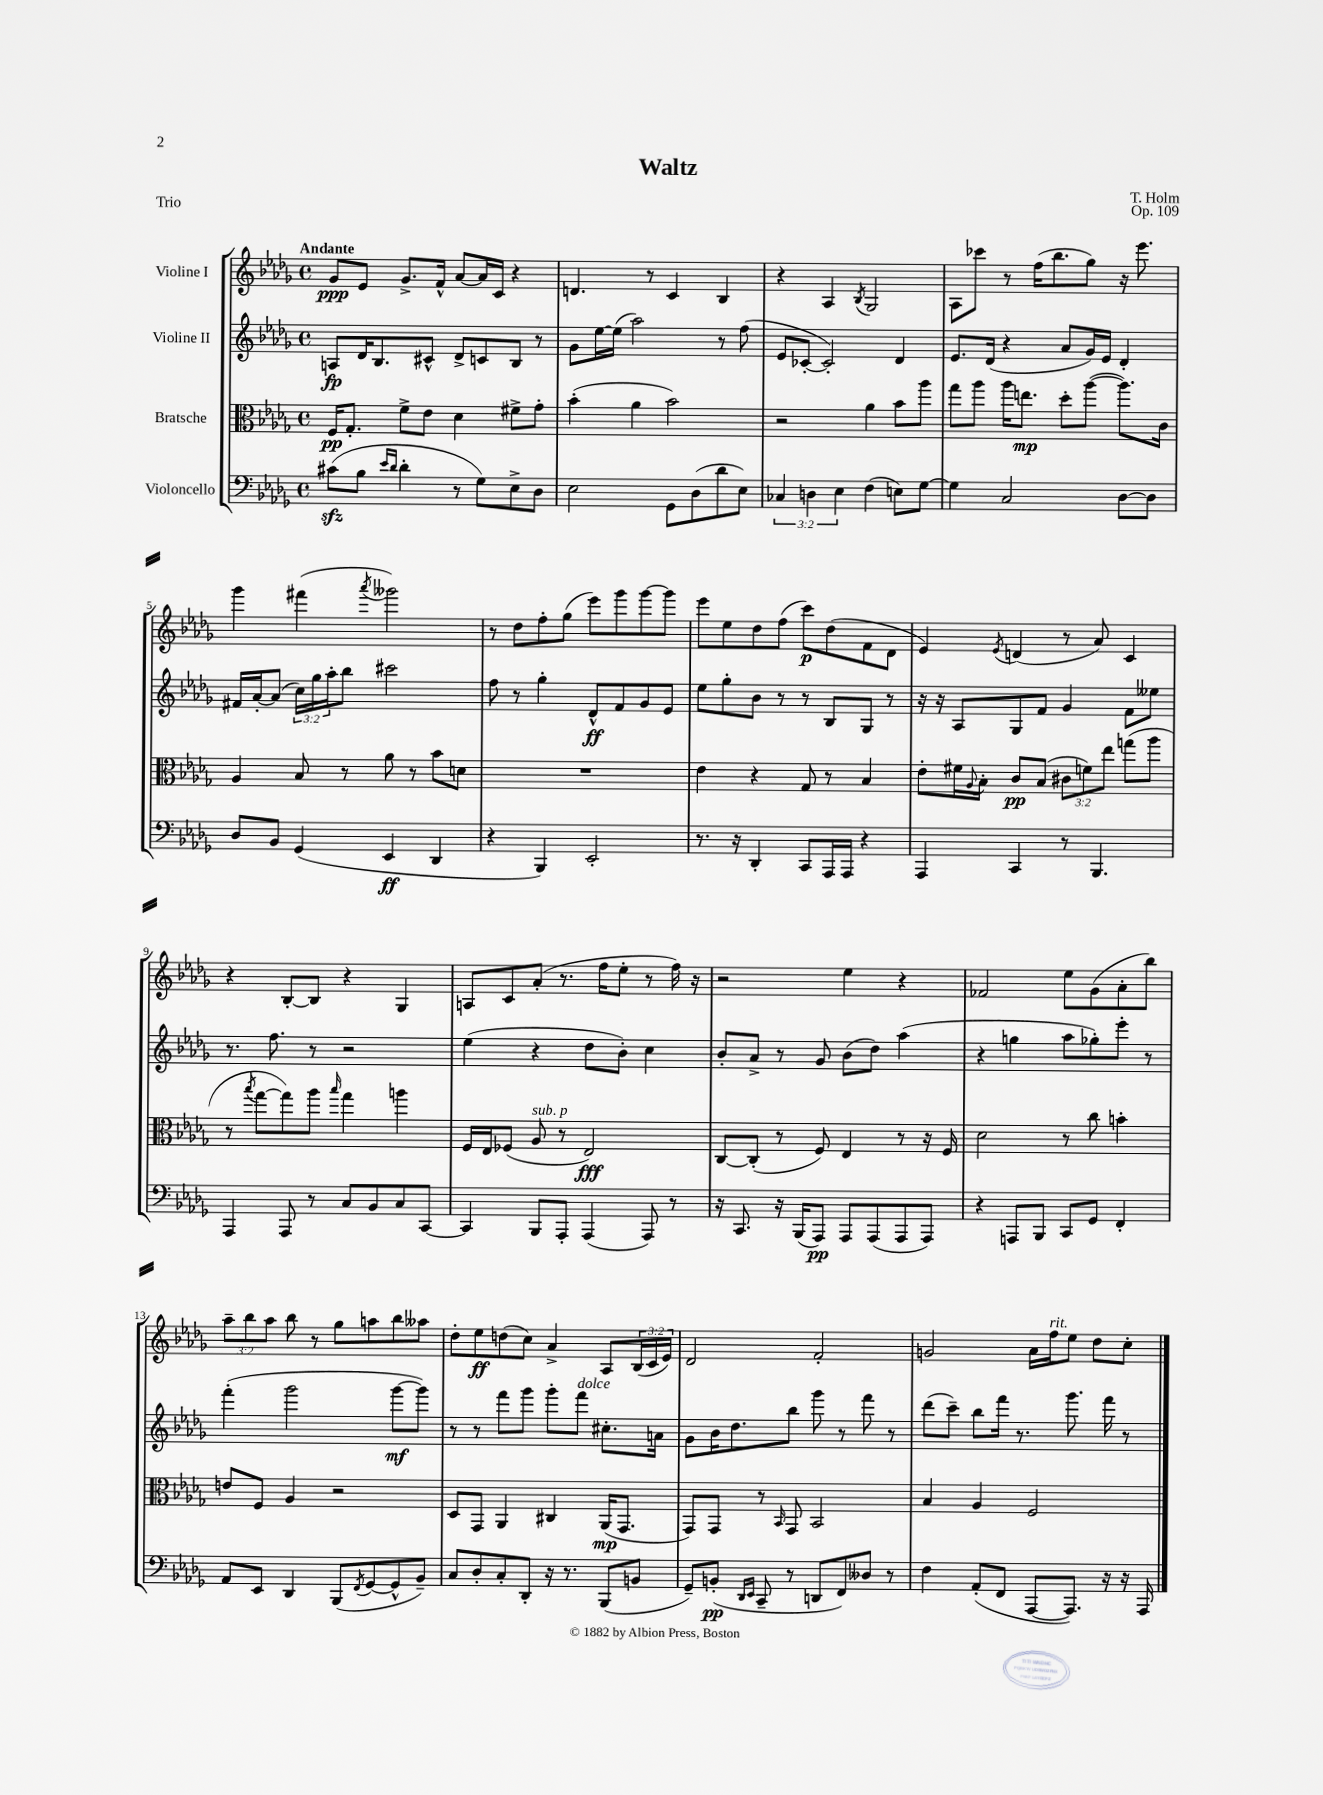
\header { title = "Waltz" composer = "T. Holm" opus = "Op. 109" piece = "Trio" }
<<
\new StaffGroup <<
\new Staff = "s0" \with { instrumentName = "Violine I" } {
    \clef treble \key des \major \defaultTimeSignature \time 4/4 \override Staff.TupletNumber.text = #tuplet-number::calc-fraction-text \tempo "Andante"
    ges'8\ppp ees'8 ges'8.-> f'16-^ aes'8~ aes'16 c'16 r4 |
    d'4. r8 c'4 bes4 |
    r4 aes4 \acciaccatura { bes8 } ges2 |
    aes8 ces'''8 r8 f''16( bes''8. ges''8) r16 ees'''8. |
    ges'''4 fis'''4( \acciaccatura { aes'''8 } geses'''2) |
    r8 des''8 f''8-. ges''8( ees'''8) ges'''8 ges'''8~ ges'''8 |
    ees'''8 ees''8 des''8 f''8( c'''8\p) des''8( f'8 des'8 |
    ees'4) \acciaccatura { ees'8 } d'4( r8 aes'8) c'4 |
    r4 bes8~-. bes8 r4 ges4 |
    a8 c'8 aes'8-.( r8. f''16 ees''8-. r8 f''16) r16 |
    r2 ees''4 r4 |
    fes'2 ees''8 ges'8( aes'8-. bes''8) |
    \tuplet 3/2 { aes''8-- bes''8 aes''8 } bes''8 r8 ges''8 a''8 bes''8 aeses''8 |
    des''8-. ees''8\ff d''8( c''8) aes'4-> aes8 \tuplet 3/2 { bes16( c'16 ees'16) } |
    des'2 f'2-. |
    g'2 aes'16 f''16^\markup { \italic "rit." } ees''8 des''8 c''8-. \bar "|." |
}
\new Staff = "s1" \with { instrumentName = "Violine II" } {
    \clef treble \key des \major \defaultTimeSignature \time 4/4 \override Staff.TupletNumber.text = #tuplet-number::calc-fraction-text
    a8\fp des'16 bes8. cis'8-^ des'8-> c'8 bes8 r8 |
    ges'8 ees''16~ ees''16( aes''2) r8 f''8( |
    ees'8 ces'8~-. ces'2-.) des'4 |
    ees'8. des'16( r4 aes'8 ges'16) ees'16 des'4-. |
    fis'16 aes'16~-. aes'8( \tuplet 3/2 { c''16) ges''16 aes''16-. } bes''8 cis'''2 |
    f''8 r8 ges''4-. des'8-^\ff f'8 ges'8 ees'8 |
    ees''8 ges''8-. bes'8 r8 r8 bes8 ges8 r8 |
    r16 r16 aes8 ges8 f'8 ges'4 f'8 eeses''8 |
    r8. f''8. r8 r2 |
    ees''4( r4 des''8 bes'8-.) c''4 |
    bes'8-. aes'8-> r8 ges'8 bes'8( des''8) aes''4( |
    r4 g''4 aes''8 ges''8-.) ees'''8-. r8 |
    f'''4-.( ges'''2 ges'''8~\mf ges'''8) |
    r8 r8 f'''8 ges'''8 ges'''8-. f'''8^\markup { \italic "dolce" } cis''8.-. a'16 |
    ges'8 bes'16 des''8. bes''8 ges'''8 r8 f'''8 r8 |
    des'''8( c'''8--) bes''8 f'''16 r8. ges'''8. f'''16 r8 \bar "|." |
}
\new Staff = "s2" \with { instrumentName = "Bratsche" } {
    \clef alto \key des \major \defaultTimeSignature \time 4/4 \override Staff.TupletNumber.text = #tuplet-number::calc-fraction-text
    f16\pp ges8.-. f'8-> ees'8 des'4 fis'8-> ges'8-. |
    bes'4-.( aes'4 bes'2) |
    r2 aes'4 bes'8 aes''8 |
    ges''8 aes''8 aes''16 e''8.\mp des''8-. aes''8~( aes''8.) c'16 |
    aes4 bes8 r8 aes'8 r8 bes'8 d'8 |
    R1 |
    ees'4 r4 ges8 r8 bes4 |
    ees'8-. fis'16 \appoggiatura { aes8 } bes16-. c'8\pp bes8( \tuplet 3/2 { cis'8 f'8) ees''8 } g''8( aes''8 |
    r8 \acciaccatura { bes''8 } ges''8~ ges''8) aes''8 \grace { bes''16 } ges''4 a''4 |
    f16 ees16 fes8( aes8^\markup { \italic "sub. p" } r8 ees2\fff) |
    c8~ c8-.( r8 f8) ees4 r8 r16 f16 |
    des'2 r8 c''8 b'4-. |
    e'8 f8 aes4 r2 |
    des8 ges,8 aes,4 cis4 aes,16\mp( ges,8. |
    ges,8) ges,8 r8 \grace { bes,16 } ges,8 bes,2 |
    bes4 aes4 f2 \bar "|." |
}
\new Staff = "s3" \with { instrumentName = "Violoncello" } {
    \clef bass \key des \major \defaultTimeSignature \time 4/4 \override Staff.TupletNumber.text = #tuplet-number::calc-fraction-text
    cis'8\sfz( bes8 \grace { ees'16 des'16 } des'4-. r8 ges8) ees8-> des8 |
    ees2 ges,8 des8( des'8 ees8) |
    \tuplet 3/2 { ces4 d4 ees4 } f4( e8) ges8~ |
    ges4 c2 des8~ des8 |
    des8 bes,8 ges,4( ees,4\ff des,4 |
    r4 bes,,4) ees,2-. |
    r8. r16 des,4-. c,8 aes,,16 aes,,16 r4 |
    aes,,4 c,4 r8 bes,,4. |
    aes,,4 aes,,8 r8 c8 bes,8 c8 c,8~ |
    c,4 bes,,8 aes,,8-. aes,,4( aes,,8) r8 |
    r16 c,8. r16 bes,,16( aes,,8\pp) aes,,8 aes,,8( aes,,8 aes,,8) |
    r4 a,,8 bes,,8 c,8 ges,8 f,4-. |
    aes,8 ees,8 des,4 bes,,8( \acciaccatura { f,8 } ges,8~ ges,8-^ bes,8--) |
    c8 des8-. c8-. des,8-. r16 r8. bes,,8( b,8 |
    ges,8--) b,8-.\pp( \grace { des,16 ees,16 } c,8-- r8 d,8 f,8) deses8 r8 |
    f4 aes,8-.( f,8 aes,,8~ aes,,8.) r16 r16 aes,,16 \bar "|." |
}
>>
>>
